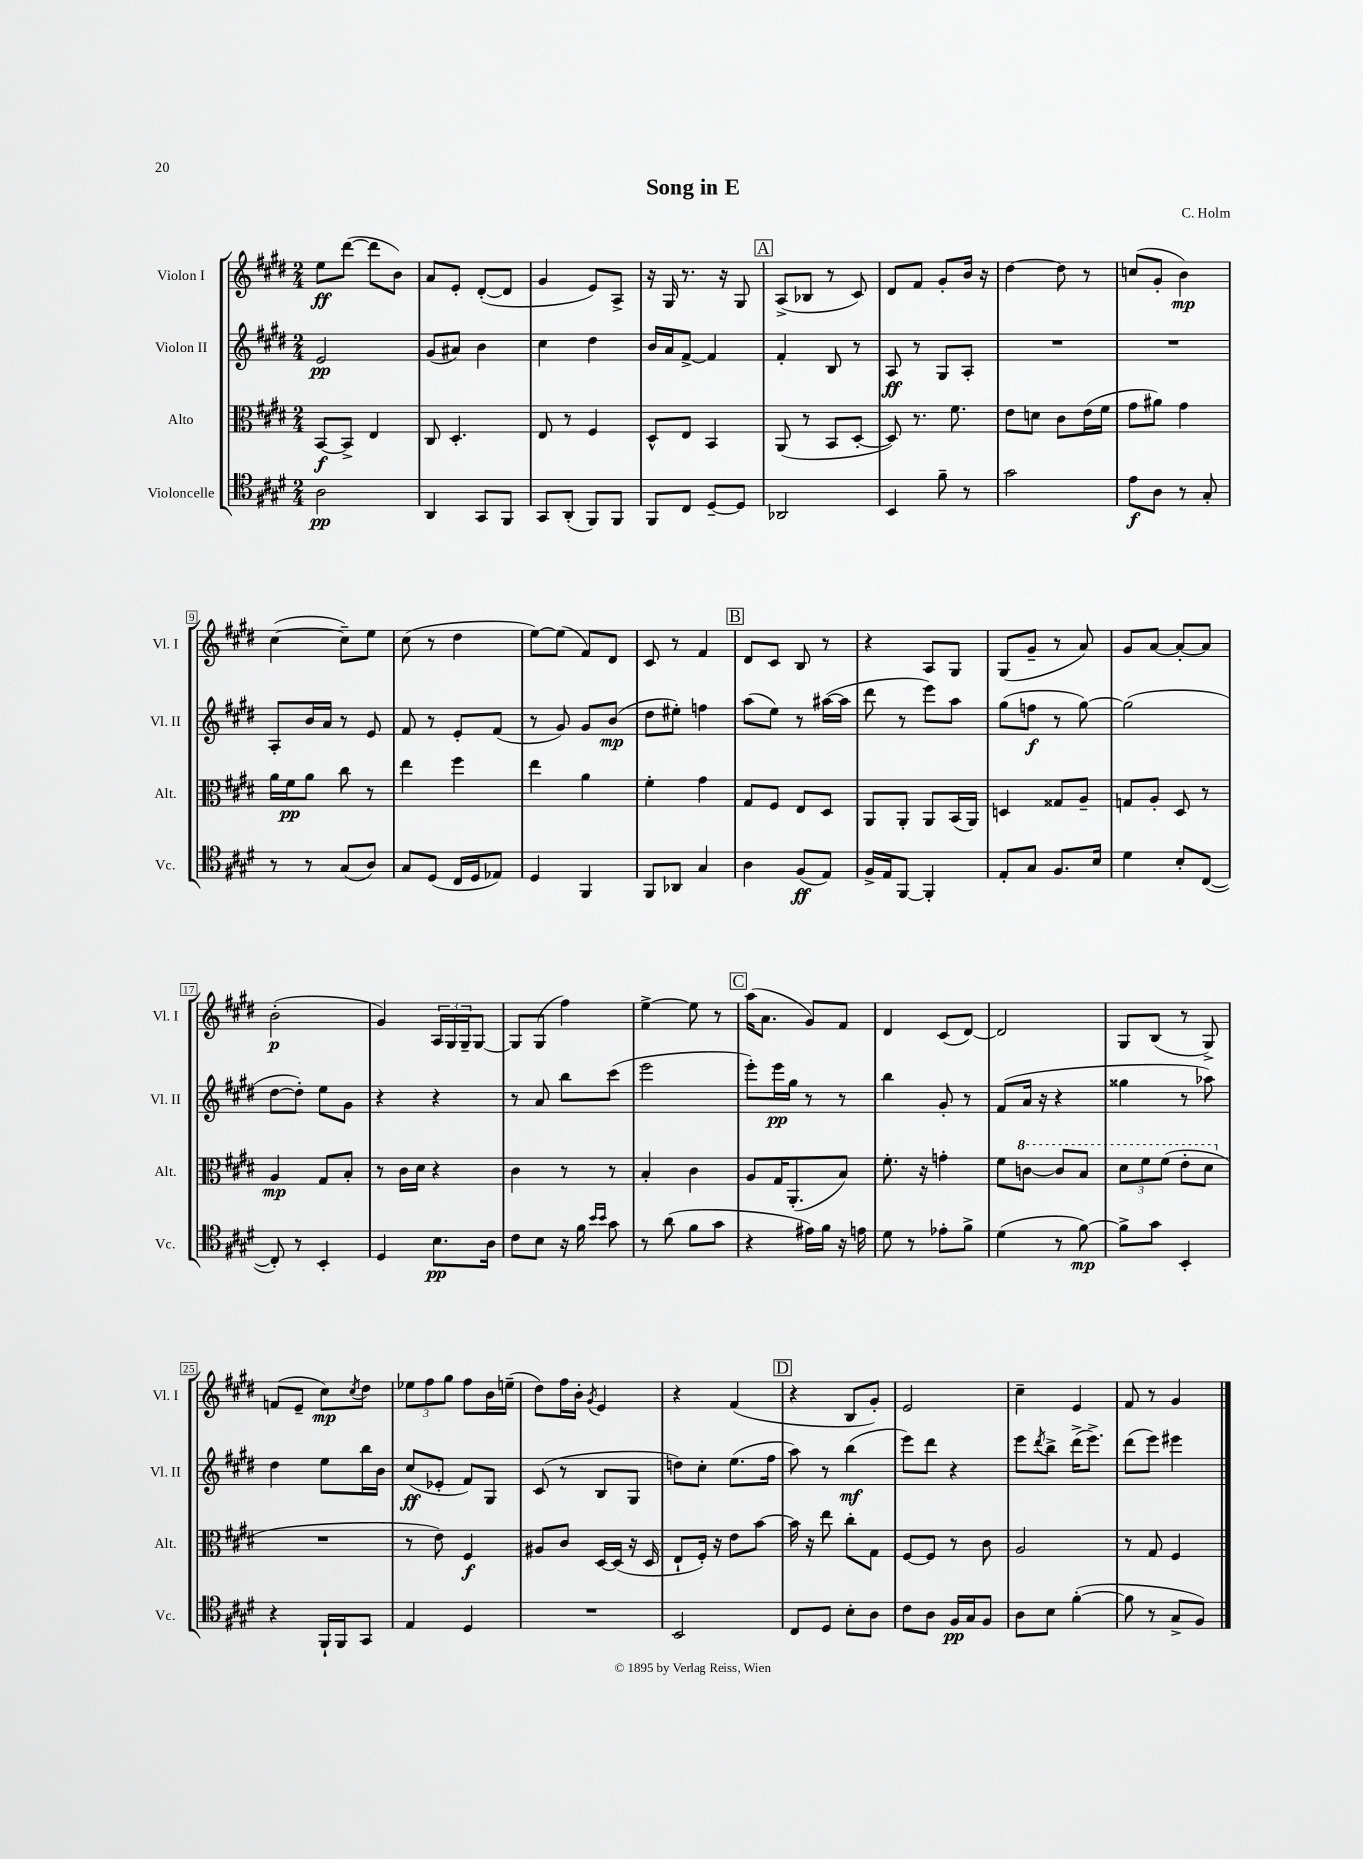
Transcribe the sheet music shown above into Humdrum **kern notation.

**kern	**kern	**kern	**kern
*staff4	*staff3	*staff2	*staff1
*clefC4	*clefC3	*clefG2	*clefG2
*k[f#c#g#d#]	*k[f#c#g#d#]	*k[f#c#g#d#]	*k[f#c#g#d#]
*M2/4	*M2/4	*M2/4	*M2/4
2A	[8BB	2e	8ee
.	8BB^]	.	([8ddd#
.	4E	.	8ddd#]
.	.	.	8b)
=	=	=	=
4AA	8C#	(8g#	8a
.	4.D#'	8a#)	8e'
8GG#	.	4b	([8d#'
8FF#	.	.	8d#]
=	=	=	=
8GG#	8E	4cc#	4g#
(8AA'	8r	.	.
8FF#)	4F#	4dd#	8e)
8FF#	.	.	8A^
=	=	=	=
8FF#	8D#^^	16b	16r
.	.	16a	16G#
8C#	8E	[8f#^	8.r
[8D#~	4BB	4f#]	.
.	.	.	16r
8D#]	.	.	8G#
=	=	=	=
2AA-	(8AA	4f#'	(8A^
.	8r	.	8B-
.	8BB	8B	8r
.	[8D#'	8r	8c#)
=	=	=	=
4BB	8D#])	8A	8d#
.	8.r	8r	8f#
8f#~	.	8G#	8g#'
.	8.f#	.	.
8r	.	8A'	16b
.	.	.	16r
=	=	=	=
2g#	8e	2r	[4dd#
.	8d	.	.
.	8c#	.	8dd#]
.	(16e	.	8r
.	16f#	.	.
=	=	=	=
8e	8g#	2r	(8cc
8A	8a#)	.	8g#'
8r	4g#	.	4b)
8G#'	.	.	.
=	=	=	=
8r	16a	8A'	([4cc#
.	16f#	.	.
8r	8a	16b	.
.	.	16a	.
(8G#	8cc#	8r	8cc#~])
8A)	8r	8e	8ee
=	=	=	=
8G#	4ee	8f#	(8cc#
(8D#	.	8r	8r
16C#	4ff#	8e'	4dd#
16D#	.	.	.
8E-)	.	(8f#	.
=	=	=	=
4D#	4ee	8r	[8ee)
.	.	8g#)	(8ee]
4FF#	4a	8g#	8f#)
.	.	(8b	8d#
=	=	=	=
8FF#	4f#'	8dd#	8c#
8AA-	.	8ee#')	8r
4G#	4g#	4ff	4f#
=	=	=	=
4A	8G#	(8aa	8d#
.	8F#	8ee)	8c#
(8F#	8E	8r	8B
8E)	8D#	([16aa#	8r
.	.	16aa#]	.
=	=	=	=
16F#^	8AA	8ddd#	4r
16E	.	.	.
[8FF#	8AA'	8r	.
4FF#']	8AA	8eee)	8A
.	(16BB	8aa	8G#
.	16AA)	.	.
=	=	=	=
8E'	4D	(8gg#	(8G#
8G#	.	8ff	8g#~
8.F#	8G##	8r	8r
.	8A~	[8gg#)	8a)
16B	.	.	.
=	=	=	=
4d#	8G	(2gg#]	8g#
.	8A'	.	[8a
8B'	8D#	.	8a'_
([8C#	8r	.	8a]
=	=	=	=
8C#'])	4A	[8dd#	(2b'
8r	.	8dd#'])	.
4BB'	8G#	8ee	.
.	8B'	8g#	.
=	=	=	=
4D#	8r	4r	4g#)
.	16c#	.	.
.	16d#	.	.
8.B	4r	4r	24A
.	.	.	24G#
.	.	.	24G#~
.	.	.	[8G#
16A	.	.	.
=	=	=	=
8c#	4c#	8r	8G#]
8B	.	8a	(8G#
16r	8r	8bb	4ff#)
16f#	.	.	.
16qqb	.	.	.
16qqb	.	.	.
8g#	8r	(8ccc#	.
=	=	=	=
8r	4B'	2eee	[4ee^
(8a	.	.	.
8f#	4c#	.	8ee]
8g#	.	.	8r
=	=	=	=
4r	8A	8eee')	(16aa
.	.	.	8.a
.	16G#	16eee	.
.	(8.AA'	16gg#	.
16e#)	.	8r	8g#)
16f#	.	.	.
16r	8B)	8r	8f#
16e	.	.	.
=	=	=	=
8d#	8.f#'	4bb	4d#
8r	.	.	.
.	16r	.	.
8e-'	4g'	8g#'	(8c#
8f#^	.	8r	[8d#)
=	=	=	=
(4d#	8f#	(8f#	2d#]
.	[8cc	16a	.
.	.	16r	.
8r	8cc]	4r	.
[8f#)	8b	.	.
=	=	=	=
8f#^]	12dd#	4gg##	8G#
.	12ff#	.	.
8g#	.	.	(8B
.	(12ff#	.	.
4BB'	8ee'	8r	8r
.	8dd#	8aa-)	8G#^)
=	=	=	=
4r	2r	4dd#	(8f
.	.	.	8e~
16FF#`	.	8ee	8cc#)
16FF#	.	.	.
.	.	.	8qcc#
8GG#	.	16bb	8dd#
.	.	16b	.
=	=	=	=
4E	8r	(8cc#	12ee-
.	.	.	12ff#
.	8e)	8e-'	.
.	.	.	12gg#
4D#	4F#	8f#)	8ff#
.	.	8G#	16b
.	.	.	(16ee~
=	=	=	=
2r	8A#	(8c#	8dd#)
.	8c#	8r	16ff#
.	.	.	16b'
.	.	.	8qg#
.	[16D#	8B	4e
.	(16D#]	.	.
.	16r	8G#	.
.	16D#	.	.
=	=	=	=
2BB	8E`	8dd)	4r
.	16F#')	8cc#'	.
.	16r	.	.
.	8e	(8.ee	(4f#
.	[8b	.	.
.	.	16ff#	.
=	=	=	=
8C#	16b]	8aa)	4r
.	16r	.	.
8D#	8ee	8r	.
8B'	8cc#'	(4bb	8B
8A	8G#	.	8g#')
=	=	=	=
8c#	[8F#	8eee)	2e
8A	8F#]	8ddd#	.
16F#	8r	4r	.
16G#	.	.	.
8F#	8c#	.	.
=	=	=	=
8A	2A	8eee	4cc#~
.	.	8qddd#	.
8B	.	8bb^	.
([4f#'	.	(16ddd#^	4e
.	.	8.eee^)	.
=	=	=	=
8f#]	8r	(8ddd#	8f#
8r	8G#	8eee)	8r
8G#^	4F#	4eee#	4g#
8F#)	.	.	.
==	==	==	==
*-	*-	*-	*-
